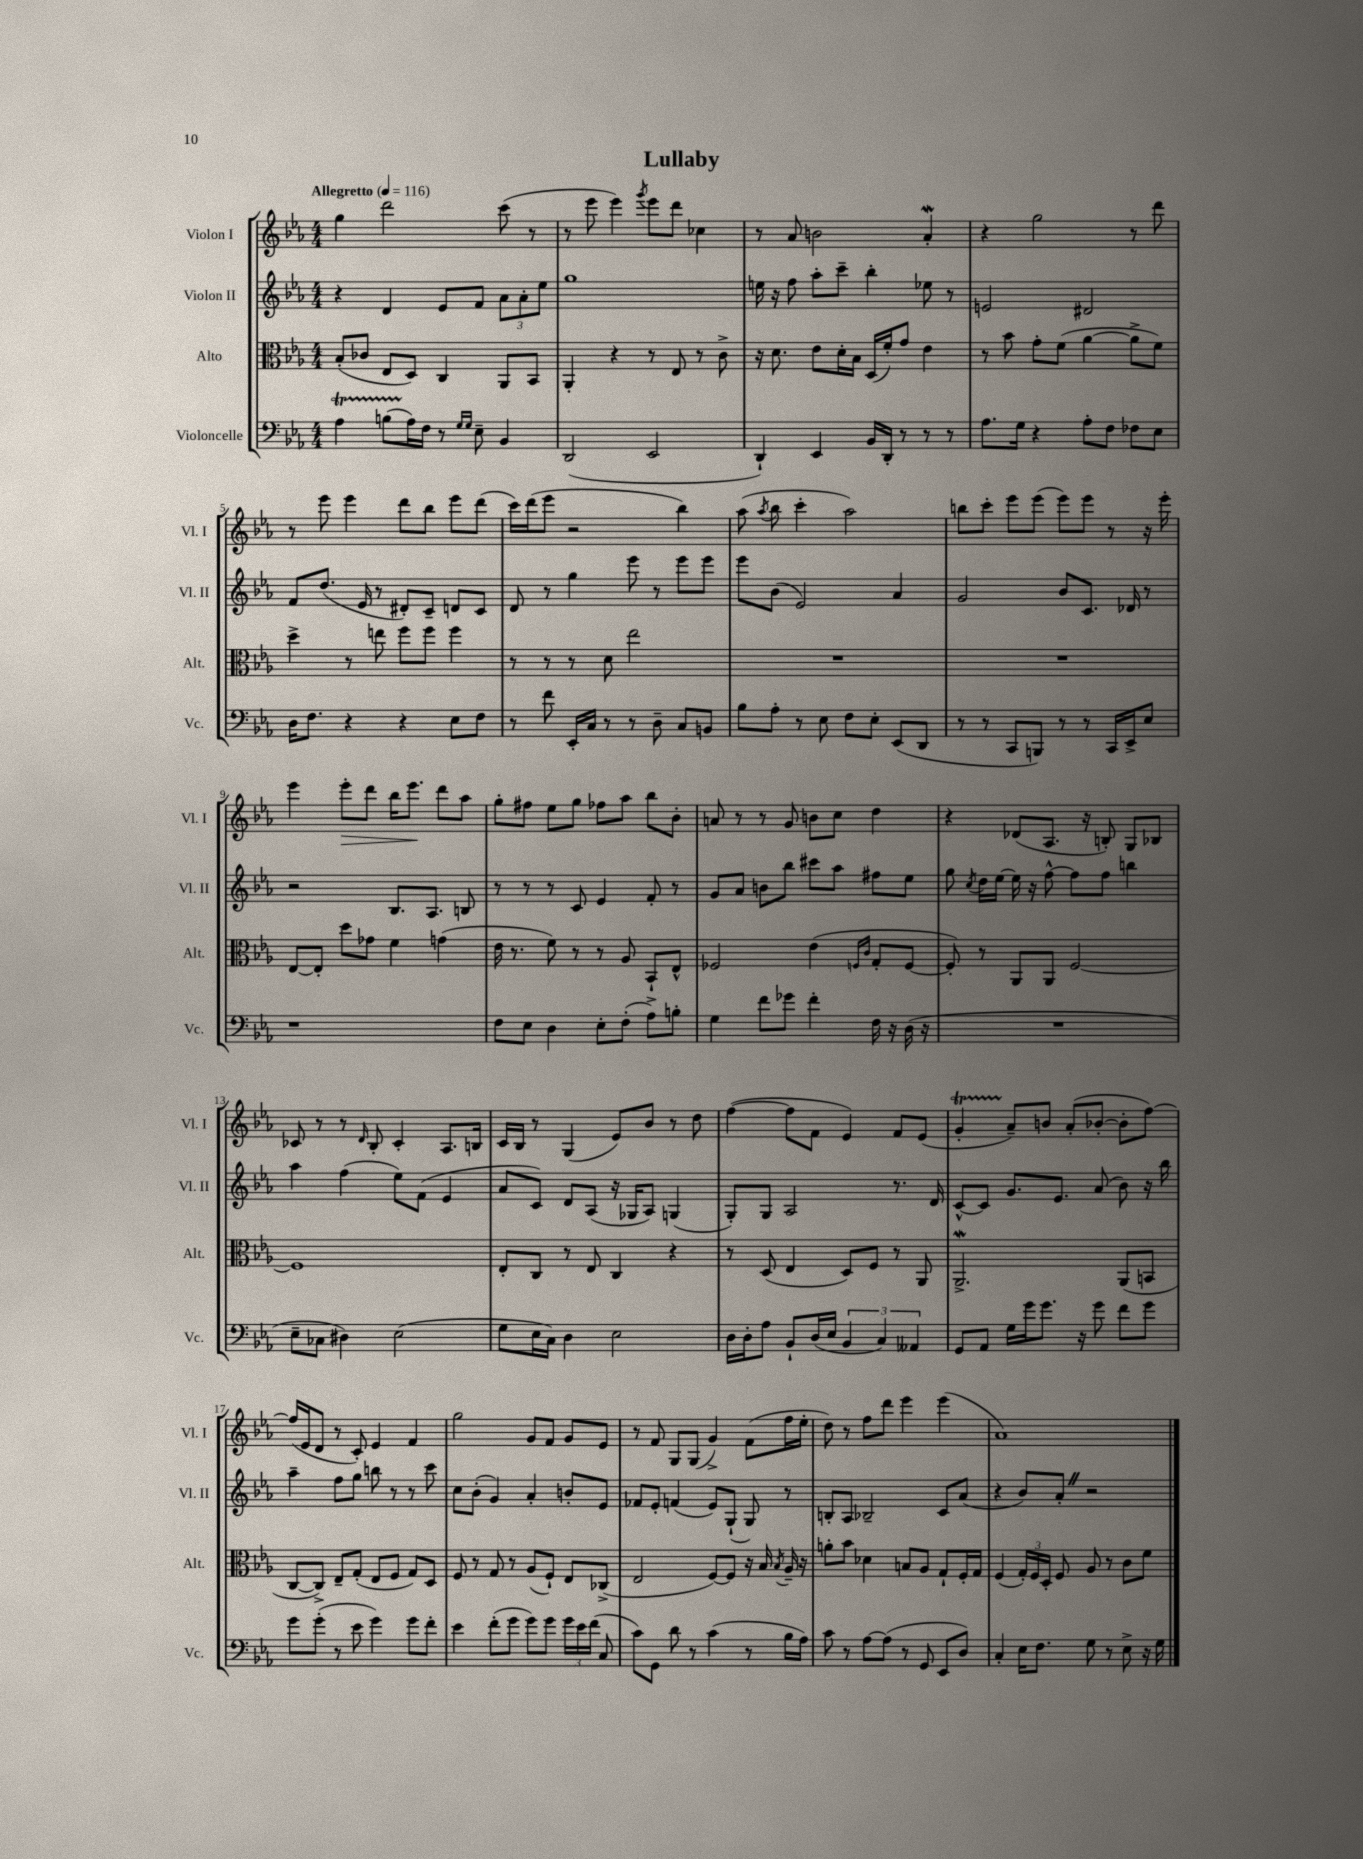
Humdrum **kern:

**kern	**kern	**kern	**kern	**dynam
*part4	*part3	*part2	*part1	*part1
*staff4	*staff3	*staff2	*staff1	*staff1
*I"Violoncelle	*I"Alto	*I"Violon II	*I"Violon I	*
*I'Vc.	*I'Alt.	*I'Vl. II	*I'Vl. I	*
*clefF4	*clefC3	*clefG2	*clefG2	*
*k[b-e-a-]	*k[b-e-a-]	*k[b-e-a-]	*k[b-e-a-]	*
*M4/4	*M4/4	*M4/4	*M4/4	*
*MM116	*MM116	*MM116	*MM116	*
=1	=1	=1	=1	=1
!	!	!	!LO:TX:a:B:t=Allegretto	!
4A-T\	(8B-'/L	4r	4gg\	.
.	8c-X/J	.	.	.
(8BnTTT\L	8E-/L	4d/	2ddd\	.
16A-\L)	8D/J)	.	.	.
16F\JJ	.	.	.	.
8r	4C/	8e-/L	.	.
16qqG/LL	.	.	.	.
16qqG/JJ	.	.	.	.
8E-~\	.	8f/J	.	.
4BB-/	8AA-/L	12a-\L	(8ccc\	.
.	.	12a-'\	.	.
.	8BB-/J	.	8r	.
.	.	12ee-\J	.	.
=2	=2	=2	=2	=2
(2DD/	4AA-'/	1gg	8r	.
.	.	.	8eee-\	.
.	4r	.	4eee-\)	.
.	.	.	8qggg/	.
2EE-/	8r	.	8eee-\L	.
.	8E-/	.	8ddd\J	.
.	8r	.	4cc-X\	.
.	8c^\	.	.	.
=3	=3	=3	=3	=3
4DD`/)	16r	16een\	8r	.
.	8.d\	16r	.	.
.	.	8ff\	8a-/	.
4EE-/	8e-\L	8aa-'\L	2bn\	.
.	16d'\L	8ccc~\J	.	.
.	16B-\JJ	.	.	.
16BB-/LL	(16D/LL	4bb-'\	.	.
16DD'/JJ	16f'/J)	.	.	.
8r	8g/J	.	.	.
8r	4e-\	8ee-X\	4a-w'/	.
8r	.	8r	.	.
=4	=4	=4	=4	=4
8.A-\L	8r	2en/	4r	.
.	8b-\	.	.	.
16G\Jk	.	.	.	.
4r	8g'\L	.	2gg\	.
.	(8f\J	.	.	.
8A-'\L	[4a-\	2d#X/	.	.
8F\J	.	.	.	.
8F-X\L	8a-^\L]	.	8r	.
8E-\J	8f\J)	.	8ddd\	.
!!LO:LB:g=z
=5	=5	=5	=5	=5
16D\KL	4dd^\	8f/L	8r	.
8.F\J	.	.	.	.
.	.	(8.dd/J	8eee-\	.
4r	8r	.	4eee-\	.
.	.	16e-/	.	.
.	8een\	8r	.	.
4r	8ff\L	8d#X'/L)	8ddd\L	.
.	8ff\J	8c~/J	8bb-\J	.
8E-\L	4ff\	8dn/L	8eee-\L	.
8F\J	.	8c/J	(8ddd\J	.
=6	=6	=6	=6	=6
8r	8r	8d/	16ccc\LL)	.
.	.	.	(16ddd\J	.
8f\	8r	8r	8eee-\J	.
16EE-'/LL	8r	4gg\	2r	.
16C/JJ	.	.	.	.
8r	8d\	.	.	.
8r	2ee-\	8eee-\	.	.
8D~\	.	8r	.	.
8C/L	.	8eee-\L	4bb-\)	.
8BBn/J	.	8eee-\J	.	.
=7	=7	=7	=7	=7
8B-\L	1r	8eee-\L	(8aa-\	.
.	.	.	8qaa-/	.
8A-'\J	.	(8b-\J	8bb-\	.
8r	.	2e-/)	4ccc'\	.
8E-\	.	.	.	.
8F\L	.	.	2aa-\)	.
8E-'\J	.	.	.	.
(8EE-/L	.	4a-/	.	.
8DD/J	.	.	.	.
=8	=8	=8	=8	=8
8r	1r	2g/	8bbn\L	.
8r	.	.	8ccc'\J	.
8CC/L	.	.	8eee-\L	.
8BBBn/J)	.	.	(8eee-\J	.
8r	.	8b-/L	8eee-\L)	.
8r	.	8.c/J	8eee-\J	.
16CC/LL	.	.	8r	.
16EE-^/J	.	16d-X/	.	.
8E-/J	.	8r	16r	.
.	.	.	16eee-'\	.
!!LO:LB:g=z
=9	=9	=9	=9	=9
1r	[8E-/L	2r	4eee-\	.
.	8E-'/J]	.	.	.
!	!	!	!	!LO:HP:b
.	8dd\L	.	8eee-'\L	>
.	8g-X\J	.	8ddd\J	.
.	4f\	8.B-/L	16bb-\KL	.
.	.	.	8.eee-\J	.
.	.	8.A-/J	.	.
.	(4gn\	.	8ddd\L	]
.	.	8Bn/	8aa-\J	.
=10	=10	=10	=10	=10
8F\L	16e-\	8r	8gg'\L	.
.	8.r	.	.	.
8E-\J	.	8r	8ff#X\J	.
4D\	8f\)	8r	8ee-\L	.
.	8r	8c/	8gg\J	.
8E-'\L	8r	4e-/	8ff-X\L	.
(8F'\J	8A-/	.	8aa-\J	.
8A-^\L)	8BB-`/L	8f'/	8bb-\L	.
8Bn'\J	8E-^^/J	8r	8b-'\J	.
=11	=11	=11	=11	=11
4G\	2F-X/	8g/L	8an/	.
.	.	8a-/J	8r	.
8f\L	.	8bn\L	8r	.
8g-X\J	.	8bb-\J	8g/	.
4f'\	(4e-\	8ccc#X\L	8bn\L	.
.	.	8aa-\J	8cc\J	.
.	16qqFn/LL	.	.	.
.	16qqc/JJ	.	.	.
16F\	8G'/L	8ff#X\L	4dd\	.
16r	.	.	.	.
(16D\	[8F/J	8ee-\J	.	.
16r	.	.	.	.
=12	=12	=12	=12	=12
1r	8F'/])	8gg\	4r	.
.	.	8qcc/	.	.
.	8r	16dd\LL	.	.
.	.	[16ee-\JJ	.	.
.	8AA-/L	16ee-\]	(8d-X/L	.
.	.	16r	.	.
.	8AA-/J	[8ff^^\	8.A-/J	.
.	[2F/	8ff\L]	.	.
.	.	.	16r	.
.	.	8ff\J	8Bn'/)	.
.	.	4bbn\	8G/L	.
.	.	.	8B-X/J	.
!!LO:LB:g=z
=13	=13	=13	=13	=13
8E-~\L	1F]	4aa-\	8c-X/	.
8C-X\J	.	.	8r	.
4D#X\)	.	(4ff\	8r	.
.	.	.	16qqd/	.
.	.	.	8B-'/	.
(2E-\	.	8ee-\L)	4c-'/	.
.	.	(8f\J	.	.
.	.	4e-/	8.A-/L	.
.	.	.	16Bn/Jk	.
=14	=14	=14	=14	=14
8G\L	8E-'/L	8a-/L	16c/LL	.
.	.	.	16B-/JJ	.
16E-\L	8C/J	8c/J)	8r	.
16C\JJ)	.	.	.	.
4D\	8r	8d/L	(4G/	.
.	8E-/	(8A-/J	.	.
2E-\	4C/	16r	8e-/L)	.
.	.	16G-X/KL	.	.
.	.	8A-/J)	8b-/J	.
.	4r	(4Gn/	8r	.
.	.	.	8dd\	.
=15	=15	=15	=15	=15
16D\LL	8r	8G'/L)	([4ff\	.
16D'\J	.	.	.	.
8A-\J	(8D/	8G/J	.	.
8BB-`/L	4E-/	2A-/	8ff\L]	.
(16D/L	.	.	8f\J	.
16E-/JJ	.	.	.	.
6BB-/	8D/L)	.	4e-/)	.
.	8F/J	.	.	.
6C/)	.	.	.	.
.	8r	8.r	8f/L	.
6AA--X/	.	.	.	.
.	8AA-/	.	(8e-/J	.
.	.	16d/	.	.
=16	=16	=16	=16	=16
8GG/L	2.AA-w^/	[8c^^/L	4gt'/	.
8AA-/J	.	8c/J]	.	.
16G\LL	.	8.g/L	8a-~/L)	.
16g\J	.	.	.	.
8.g\J	.	.	8bn/J	.
.	.	8.e-/J	.	.
.	.	.	(8a-'/L	.
16r	.	.	.	.
8g\	.	(8a-/	[8b-X'/J	.
8f\L	(8AA-/L	8b-\)	8b-'\L]	.
8g\J	8BBn/J	16r	[8ff\J)	.
.	.	16bb-\	.	.
!!LO:LB:g=z
=17	=17	=17	=17	=17
8g\L	[8C/L	4aa-~\	(16ff/LL]	.
.	.	.	16e-/J	.
(8g'\J	8C^/J])	.	8d/J	.
8r	8E-~/L	8ff\L	8r	.
8e-\	(8G'/J	8gg\J	8c'/)	.
4g\)	8E-/L	8bbn\	4e-/	.
.	8F/J	8r	.	.
8g\L	8G/L)	8r	4f/	.
8f'\J	8D/J	8ccc\	.	.
=18	=18	=18	=18	=18
4e-\	8F/	8cc\L	2gg\	.
.	8r	(8b-'\J	.	.
(8f'\L	8G/	4g/)	.	.
8g\J	8r	.	.	.
8g\L)	(8A-/L	4a-'/	8g/L	.
8g\J	8F`/J)	.	8f/J	.
24g\LL	8E-/L	8bn'/L	8g/L	.
24e-\	.	.	.	.
(24f\JJ	.	.	.	.
8C/	(8C-X^/J	8e-/J	8e-/J	.
=19	=19	=19	=19	=19
8c\L)	2E-/	8f-X/L	8r	.
8GG\J	.	8e-'/J	8f/	.
8d\	.	(4fn/	8G/L	.
8r	.	.	(8G/J	.
(4c\	[8F/L)	8e-/L)	4g^/)	.
.	8F/J]	(8G`/J	.	.
8r	16r	8G/)	(8f\L	.
.	16B-/	.	.	.
.	8qB-/	.	.	.
16B-\LL	16A-~/	8r	16ff\L	.
16A-\JJ)	16r	.	16ee-'\JJ	.
=20	=20	=20	=20	=20
8c\	8an'\L	8Bn'/L	8dd\)	.
8r	8b-\J	8A-/J	8r	.
[8A-\L	4d-X\	2B-X~/	8ff\L	.
(8A-\J]	.	.	8ddd\J	.
8r	8Bn/L	.	4eee-\	.
8GG/	8A-/J	.	.	.
8EE-/L	8G`/L	8c/L	(4eee-\	.
8D/J)	16F'/L	(8a-/J	.	.
.	16G/JJ	.	.	.
=21	=21	=21	=21	=21
4C'/	(4F/	4r	1a-)	.
16E-\KL	24G'/LL)	8b-/L)	.	.
.	24F/	.	.	.
8.F\J	.	.	.	.
.	24D'/JJ	.	.	.
.	8F/	8a-'Z/J	.	.
8G\	8A-/	2r	.	.
8r	8r	.	.	.
8E-^\	8c\L	.	.	.
16r	8f\J	.	.	.
16G\	.	.	.	.
==	==	==	==	==
*-	*-	*-	*-	*-
